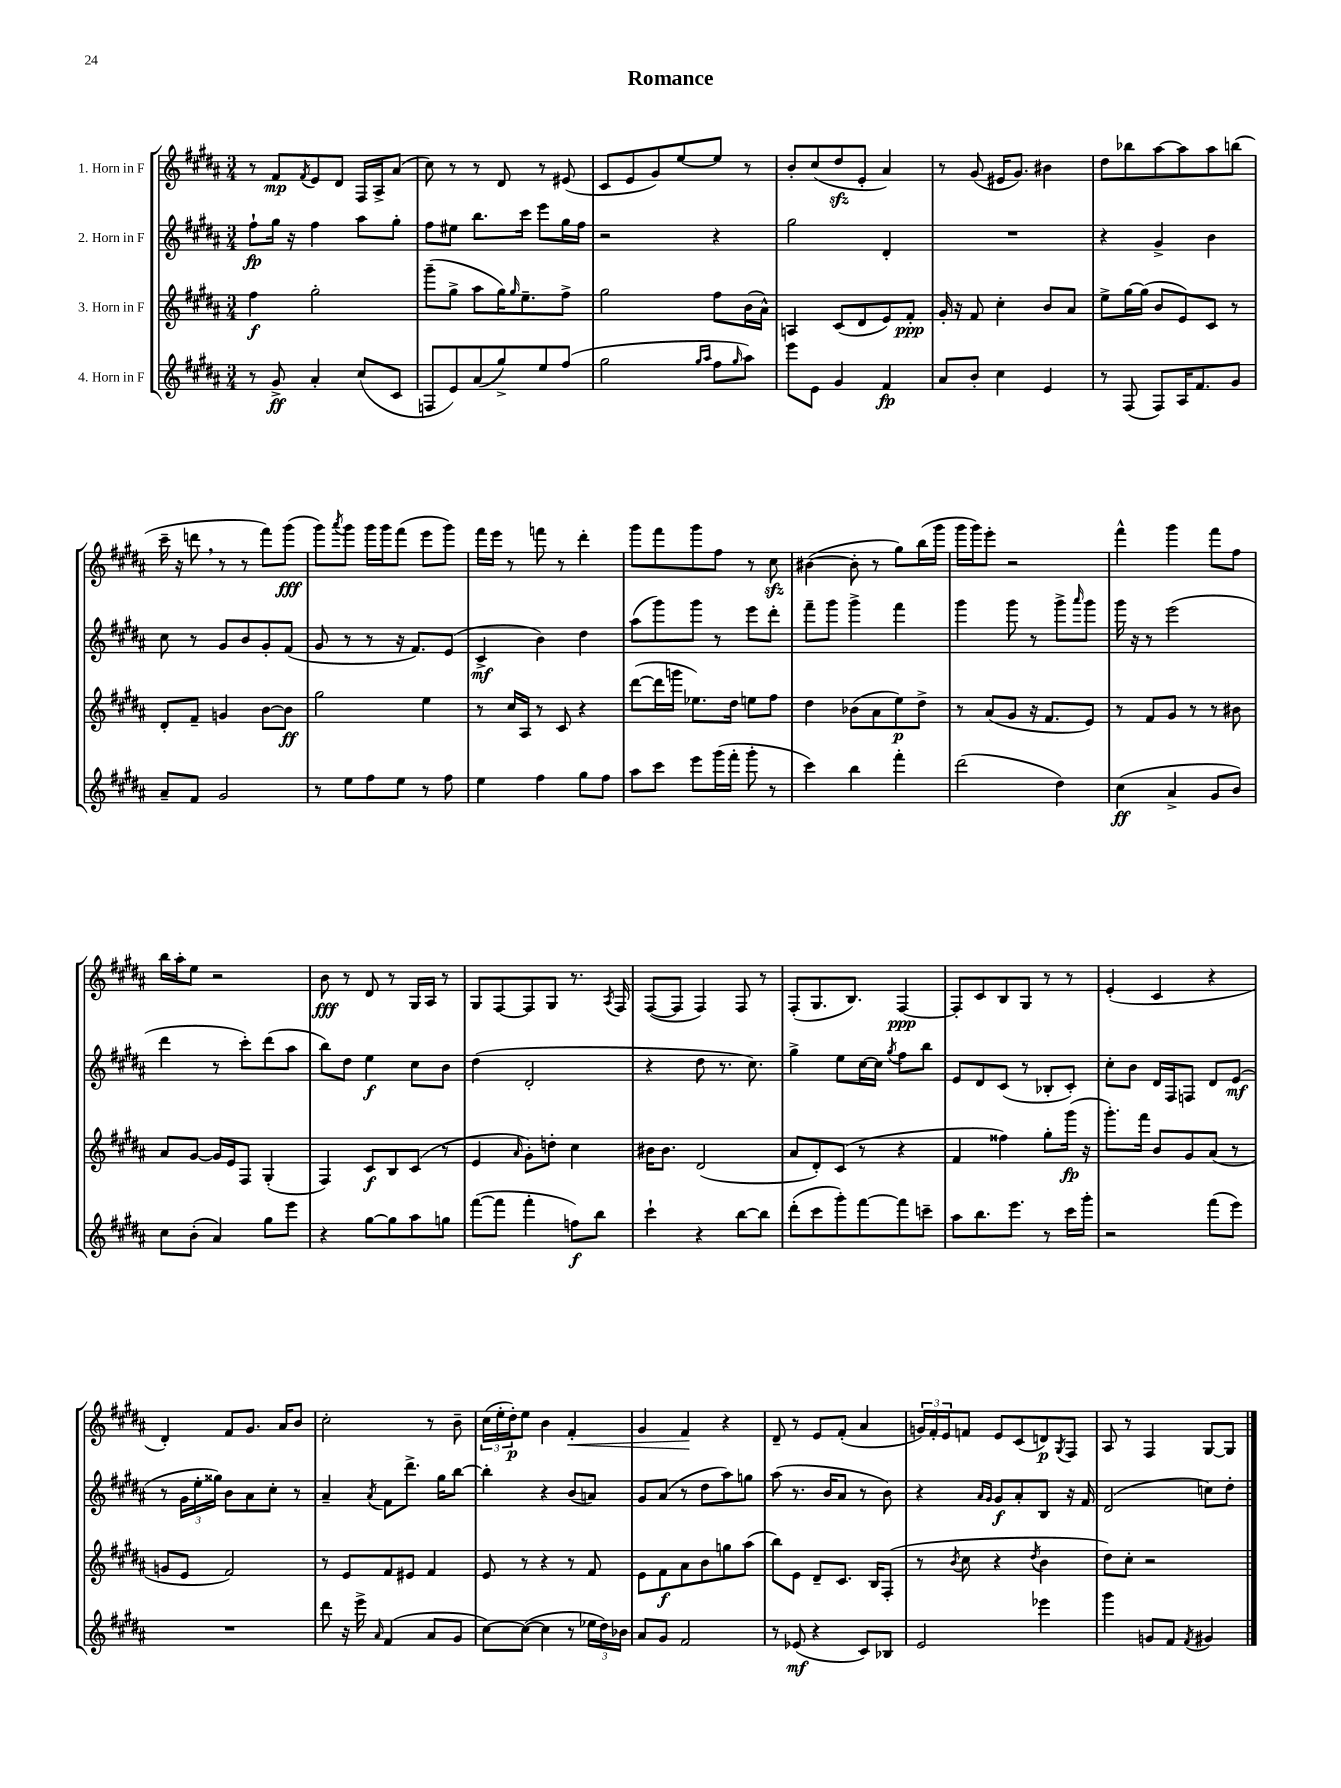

**kern	**kern	**kern	**kern
*staff4	*staff3	*staff2	*staff1
*clefG2	*clefG2	*clefG2	*clefG2
*k[f#c#g#d#a#]	*k[f#c#g#d#a#]	*k[f#c#g#d#a#]	*k[f#c#g#d#a#]
*M3/4	*M3/4	*M3/4	*M3/4
8r	4ff#	8ff#`	8r
8g#^	.	16gg#	8f#
.	.	16r	.
.	.	.	8qf#
4a#'	2gg#'	4ff#	8e
.	.	.	8d#
(8cc#	.	8aa#	16F#
.	.	.	16A#^
8c#	.	8gg#'	(8a#
=	=	=	=
8F	(8ggg#~	8ff#	8cc#)
8e)	8gg#^	8ee#	8r
(8a#	8aa#	8.bb	8r
8gg#^)	16gg#)	.	8d#
.	16qqgg#	.	.
.	8.ee~	16ccc#	.
8ee	.	8eee	8r
(8ff#	8ff#^	16gg#	(8e#
.	.	16ff#	.
=	=	=	=
2gg#	2gg#	2r	8c#
.	.	.	8e
.	.	.	8g#)
.	.	.	[8ee
16qqgg#	.	.	.
16qqaa#	.	.	.
8ff#	8ff#	4r	8ee]
16qqgg#	.	.	.
8aa#)	(16b	.	8r
.	16a#^^)	.	.
=	=	=	=
8eee	4A	2gg#	8b'
8e	.	.	(8cc#
4g#	(8c#	.	8dd#
.	8d#	.	8e'
4f#	8e)	4d#'	4a#)
.	8f#'	.	.
=	=	=	=
8a#	16g#'	2.r	8r
.	16r	.	.
8b'	8f#	.	(8g#
4cc#	4cc#'	.	16e#
.	.	.	8.g#)
4e	8b	.	4b#
.	8a#	.	.
=	=	=	=
8r	8ee^	4r	8dd#
(8F#	[16gg#	.	8bb-
.	(16gg#]	.	.
8F#)	8b	4g#^	[8aa#
16A#	8e)	.	8aa#]
8.f#	.	.	.
.	8c#	4b	8aa#
8g#	8r	.	(8bb
=	=	=	=
8a#~	8d#'	8cc#	16ccc#~
.	.	.	16r
8f#	8f#~	8r	8ddd
2g#	4g	8g#	8r
.	.	8b	8r
.	[8b	8g#'	8fff#)
.	8b]	(8f#	(8ggg#
=	=	=	=
8r	2gg#	8g#	8ggg#)
.	.	.	8qaaa#
8ee	.	8r	8ggg#
8ff#	.	8r	16ggg#
.	.	.	16ggg#
8ee	.	16r	(8fff#
.	.	8.f#)	.
8r	4ee	.	8eee
8ff#	.	(8e	8ggg#)
=	=	=	=
4ee	8r	4c#^	16fff#
.	.	.	16eee
.	16cc#	.	8r
.	16A#	.	.
4ff#	8r	4b)	8fff
.	8c#	.	8r
8gg#	4r	4dd#	4ddd#'
8ff#	.	.	.
=	=	=	=
8aa#	([8ddd#	(8aa#	8ggg#
8ccc#	16ddd#]	8ggg#)	8fff#
.	16ggg	.	.
8eee	8.ee-)	8ggg#	8ggg#
(16ggg#	.	8r	8ff#
16fff#'	16dd#	.	.
8ggg#'	8ee	8eee	8r
8r	8ff#	8ddd#'	8cc#
=	=	=	=
4ccc#)	4dd#	8fff#~	([4b#
.	.	8ggg#	.
4bb	(8b-	4ggg#^	8b#']
.	8a#	.	8r
4fff#'	8ee)	4fff#	8gg#)
.	8dd#^	.	(16bb
.	.	.	16ggg#
=	=	=	=
(2ddd#	8r	4ggg#	16ggg#
.	.	.	16ggg#)
.	(8a#	.	8eee'
.	8g#	8ggg#	2r
.	16r	8r	.
.	8.f#	.	.
4dd#)	.	8ggg#^	.
.	.	16qqaaa#	.
.	8e)	8ggg#	.
=	=	=	=
(4cc#	8r	16ggg#	4fff#^^
.	.	16r	.
.	8f#	8r	.
4a#^	8g#	(2eee	4ggg#
.	8r	.	.
8g#	8r	.	8fff#
8b)	8b#	.	8ff#
=	=	=	=
8cc#	8a#	4ddd#	16bb
.	.	.	16aa#'
(8b'	[8g#	.	8ee
4a#)	16g#]	8r	2r
.	16e	.	.
.	8F#	8ccc#')	.
8gg#	(4G#'	(8ddd#	.
8eee	.	8aa#	.
=	=	=	=
4r	4F#)	8bb)	8b
.	.	8dd#	8r
[8gg#	8c#	4ee	8d#
8gg#]	8B	.	8r
8aa#	(8c#	8cc#	16G#
.	.	.	16A#
8gg	8r	8b	8r
=	=	=	=
([8fff#	4e	(4dd#	8G#
8fff#]	.	.	[8F#
.	16qqa#	.	.
4fff#'	8g#')	2d#'	8F#]
.	8dd'	.	8G#
8ff)	4cc#	.	8.r
8bb	.	.	.
.	.	.	8qA#
.	.	.	16F#
=	=	=	=
4ccc#`	16b#	4r	([8F#
.	8.b#	.	.
.	.	.	8F#]
4r	(2d#	8dd#	4F#)
.	.	8.r	.
[8bb	.	.	8F#
.	.	8.cc#)	.
8bb]	.	.	8r
=	=	=	=
(8ddd#'	8a#	4gg#^	(8F#'
8ccc#	8d#')	.	8.G#
8ggg#')	(8c#	8ee	.
.	.	.	8.B)
[8fff#	8r	[16cc#	.
.	.	16cc#]	.
.	.	8qgg#	.
8fff#]	4r	8ff#	[4F#
8ccc~	.	8bb	.
=	=	=	=
8aa#	4f#	8e	8F#']
8.bb	.	8d#	8c#
.	4ff##)	(8c#	8B
8.eee	.	.	.
.	.	8r	8G#
8r	8gg#'	8B-'	8r
16ccc#	(16ggg#	8c#')	8r
16ggg#'	16r	.	.
=	=	=	=
2r	8.ggg#')	8cc#'	(4e'
.	.	8b	.
.	16fff#	.	.
.	8b	16d#	4c#
.	.	16F#	.
.	8g#	8F	.
(8fff#	(8a#	8d#	4r
8eee)	8r	(8e	.
=	=	=	=
2.r	8g	8r	4d#')
.	8e	24g#	.
.	.	24ee'	.
.	.	24gg##)	.
.	2f#)	8b	8f#
.	.	8a#	8.g#
.	.	8cc#'	.
.	.	.	16a#
.	.	8r	8b
=	=	=	=
8ddd#	8r	4a#~	2cc#'
16r	8e	.	.
16eee^	.	.	.
16qqa#	.	8qa#	.
(4f#	8f#	8f#	.
.	8e#	8.ddd#^	.
8a#	4f#	.	8r
.	.	16gg#	.
8g#	.	[8bb	8b~
=	=	=	=
[8cc#)	8e	4bb']	(24cc#
.	.	.	24ee'
.	.	.	24dd#')
(8cc#_	8r	.	8ee
4cc#]	4r	4r	4b
8r	8r	(8b	4f#'
24ee-	8f#	8a)	.
24dd#)	.	.	.
24b-	.	.	.
=	=	=	=
8a#	8e	8g#	4g#
8g#	8f#	(8a#	.
2f#	8a#	8r	4f#
.	8b	8dd#	.
.	8gg	8aa#)	4r
.	(8aa#	8gg	.
=	=	=	=
8r	8bb)	(8aa#	8d#~
(8e-	8e	8.r	8r
4r	8d#~	.	8e
.	.	16b	.
.	8.c#	8a#	(8f#'
8c#)	.	8r	4a#
.	16B	.	.
8B-	(8F#'	8b)	.
=	=	=	=
2e	8r	4r	24g)
.	.	.	24f#'
.	.	.	24e
.	8qb	.	.
.	8cc#	.	8f
.	.	16qqa#	.
.	.	16qqg#	.
.	4r	8g#	8e
.	.	8a#'	(8c#
.	8qdd#	.	.
4eee-	4b	8B	8d)
.	.	.	8qG#
.	.	16r	8F#
.	.	16f#	.
=	=	=	=
4ggg#	8dd#)	(2d#	8A#
.	8cc#'	.	8r
8g	2r	.	4F#
8f#	.	.	.
8qf#	.	.	.
4g#	.	8cc)	[8G#
.	.	8dd#'	8G#]
==	==	==	==
*-	*-	*-	*-
